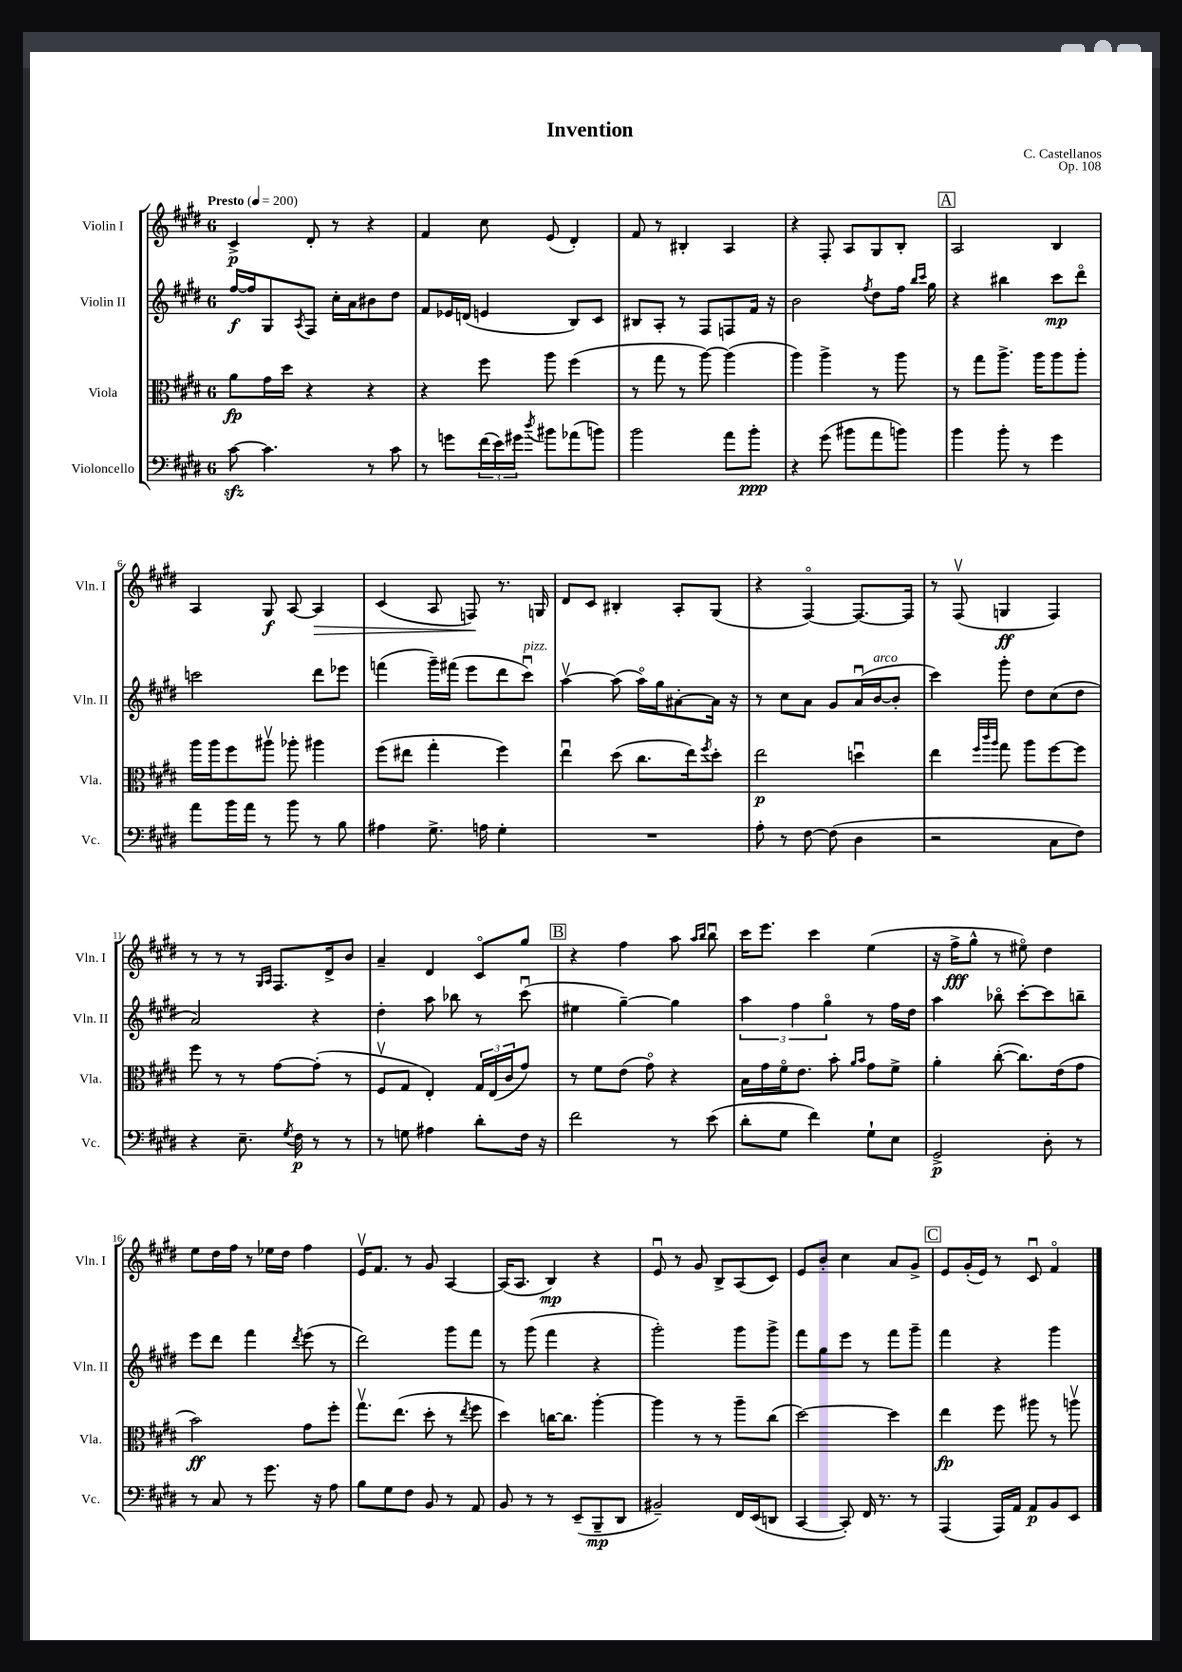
\header { title = "Invention" composer = "C. Castellanos" opus = "Op. 108" }
<<
\new StaffGroup <<
\new Staff = "s0" \with { instrumentName = "Violin I" shortInstrumentName = "Vln. I" } {
    \clef treble \key e \major \once \override Staff.TimeSignature.style = #'single-digit \time 6/8 \tempo "Presto" 4 = 200
    cis'4->\p dis'8-. r8 r4 |
    fis'4 cis''8 e'8( dis'4-.) |
    fis'8 r8 bis4-. a4 |
    r4 fis8-. a8 gis8 b8-. |
    \mark \markup { \box "A" } a2 b4 |
    a4 gis8\f a8~ a4\> |
    cis'4( a8 f8\!) r8. g16 |
    dis'8 cis'8 bis4-. a8-. gis8( |
    r4 fis4~\flageolet) fis8.~ fis16 |
    r8 fis8\upbow( g4\ff fis4) |
    r8 r8 r8 \grace { gis16 a16 } fis8. dis'16-> b'8 |
    a'4-- dis'4 cis'8\flageolet gis''8 |
    \mark \markup { \box "B" } r4 fis''4 a''8 \grace { a''16 b''16 } b''8\downbow |
    cis'''16 e'''8. cis'''4 e''4( |
    r16 fis''16->\fff gis''8-^ r8 eis''8\flageolet) dis''4 |
    e''8 dis''16 fis''16 r8 ees''16 dis''16 fis''4 |
    e'16\upbow fis'8. r8 gis'8 a4~ |
    a16( a8. b4\mp) r4 |
    e'8\downbow r8 gis'8 b8-> a8( cis'8) |
    e'8 b'8-. cis''4 a'8 gis'8-> |
    \mark \markup { \box "C" } e'8 gis'16-.( e'16) r8 cis'8\downbow fis'4\flageolet \bar "|." |
}
\new Staff = "s1" \with { instrumentName = "Violin II" shortInstrumentName = "Vln. II" } {
    \clef treble \key e \major \once \override Staff.TimeSignature.style = #'single-digit \time 6/8
    fis''16~\f fis''16 gis8 \acciaccatura { a8 } fis8 cis''16-. a'16 bis'8 dis''8 |
    fis'8 ees'16 d'16( e'4 b8) cis'8 |
    bis8 a8-. r8 fis8 f8 fis'16 r16 |
    b'2 \acciaccatura { fis''8 } dis''8 fis''16 \grace { b''16 cis'''16 } gis''16 |
    \mark \markup { \box "A" } r4 bis''4 cis'''8\mp dis'''8\flageolet |
    c'''2 dis'''8 ees'''8 |
    f'''4( gis'''16--) fis'''16( e'''8 dis'''8 cis'''8\downbow^\markup { \italic "pizz." }) |
    a''4~\upbow a''8( a''16\flageolet) gis''16 ais'8~-. ais'16 r16 |
    r8 cis''8 a'8 gis'8 a'16\downbow( b'16~^\markup { \italic "arco" } b'8-. |
    cis'''4) gis'''8-. dis''8 cis''8( dis''8 |
    a'2) r4 |
    dis''4-. a''8 bes''8 r8 cis'''8\downbow( |
    \mark \markup { \box "B" } eis''4 gis''4~--) gis''4 |
    \tuplet 3/2 { a''4 fis''4 gis''4\flageolet } r8 fis''16 dis''16 |
    a''4 bes''8\flageolet cis'''8~-. cis'''8 b''8-- |
    e'''8 dis'''8 fis'''4 \acciaccatura { dis'''8 } e'''8( r8 |
    dis'''2) gis'''8 fis'''8 |
    r8 gis'''8( fis'''4 r4 |
    gis'''2-.) gis'''8 gis'''8-> |
    fis'''8 gis''8 e'''8 r8 fis'''8 gis'''8-- |
    \mark \markup { \box "C" } fis'''4 r4 gis'''4 \bar "|." |
}
\new Staff = "s2" \with { instrumentName = "Viola" shortInstrumentName = "Vla." } {
    \clef alto \key e \major \once \override Staff.TimeSignature.style = #'single-digit \time 6/8
    a'8\fp gis'16 dis''16 r4 r4 |
    r4 fis''8 a''8 fis''4( |
    r8 gis''8 r8 a''8~) a''4( |
    a''4) a''4-> r8 a''8 |
    \mark \markup { \box "A" } r8 gis''8 a''8.-> a''16 a''8 a''8-. |
    a''16 a''16 fis''8 ais''8\upbow aes''8-. ais''4 |
    fis''8( eis''8 gis''4-. fis''4) |
    e''4\downbow dis''8( cis''8. e''16) \acciaccatura { fis''8 } dis''8-. |
    e''2\p d''4\downbow |
    e''4 \grace { fis''32 cis'''32 a''32 } gis''8 a''8 fis''8~ fis''8 |
    fis''8 r8 r8 gis'8~ gis'8-.( r8 |
    fis8\upbow gis8 e4-.) \tuplet 3/2 { gis16 e16( cis'16 } gis'8) |
    \mark \markup { \box "B" } r8 fis'8 e'8( gis'8\flageolet) r4 |
    b16 gis'16 fis'16\flageolet e'8. b'8-. \grace { a'16 b'16 } gis'8 fis'8-> |
    a'4-. cis''8~-.( cis''8.) e'16( gis'8 |
    b'2\ff) gis'8 fis''8-. |
    gis''8.\upbow e''8.( dis''8-. r8 \acciaccatura { e''8 } fis''8 |
    dis''4) c''16~ c''8. a''4~-. |
    a''4 r8 r8 a''8-- cis''8( |
    dis''2~) dis''4 |
    \mark \markup { \box "C" } e''4\fp fis''8 ais''8 r8 a''8\upbow \bar "|." |
}
\new Staff = "s3" \with { instrumentName = "Violoncello" shortInstrumentName = "Vc." } {
    \clef bass \key e \major \once \override Staff.TimeSignature.style = #'single-digit \time 6/8
    cis'8~\sfz cis'4. r8 cis'8 |
    r8 g'8 \tuplet 3/2 { fis'16( e'16) gis'16 } \acciaccatura { dis''8 } bis'8 aes'8( b'8) |
    b'2 a'8 b'8-.\ppp |
    r4 gis'8( bis'8 a'8 b'8) |
    \mark \markup { \box "A" } b'4 b'8-. r8 gis'4 |
    a'8 b'16 a'16 r8 b'8 r8 b8 |
    ais4 gis8.-> a16 gis4-. |
    R2. |
    a8-. r8 fis8~ fis8( dis4 |
    r2 cis8 fis8) |
    r4 e8.-- \acciaccatura { gis8 } fis16\p r8 r8 |
    r8 g8 ais4 dis'8-. fis16 r16 |
    \mark \markup { \box "B" } fis'2 r8 e'8( |
    dis'8-. gis8 fis'4) gis8-! e8 |
    gis,2->\p dis8-. r8 |
    r8 cis8 r8 gis'8. r16 a8 |
    b8 gis8 fis8 b,8 r8 a,8 |
    b,8 r8 r8 e,8--( b,,8--\mp dis,8 |
    bis,2--) fis,16 e,16( d,8 |
    cis,4~ cis,8-.) fis,16 r8. r8 |
    \mark \markup { \box "C" } a,,4( a,,16) a,16 a,8\p b,8 e,8 \bar "|." |
}
>>
>>
